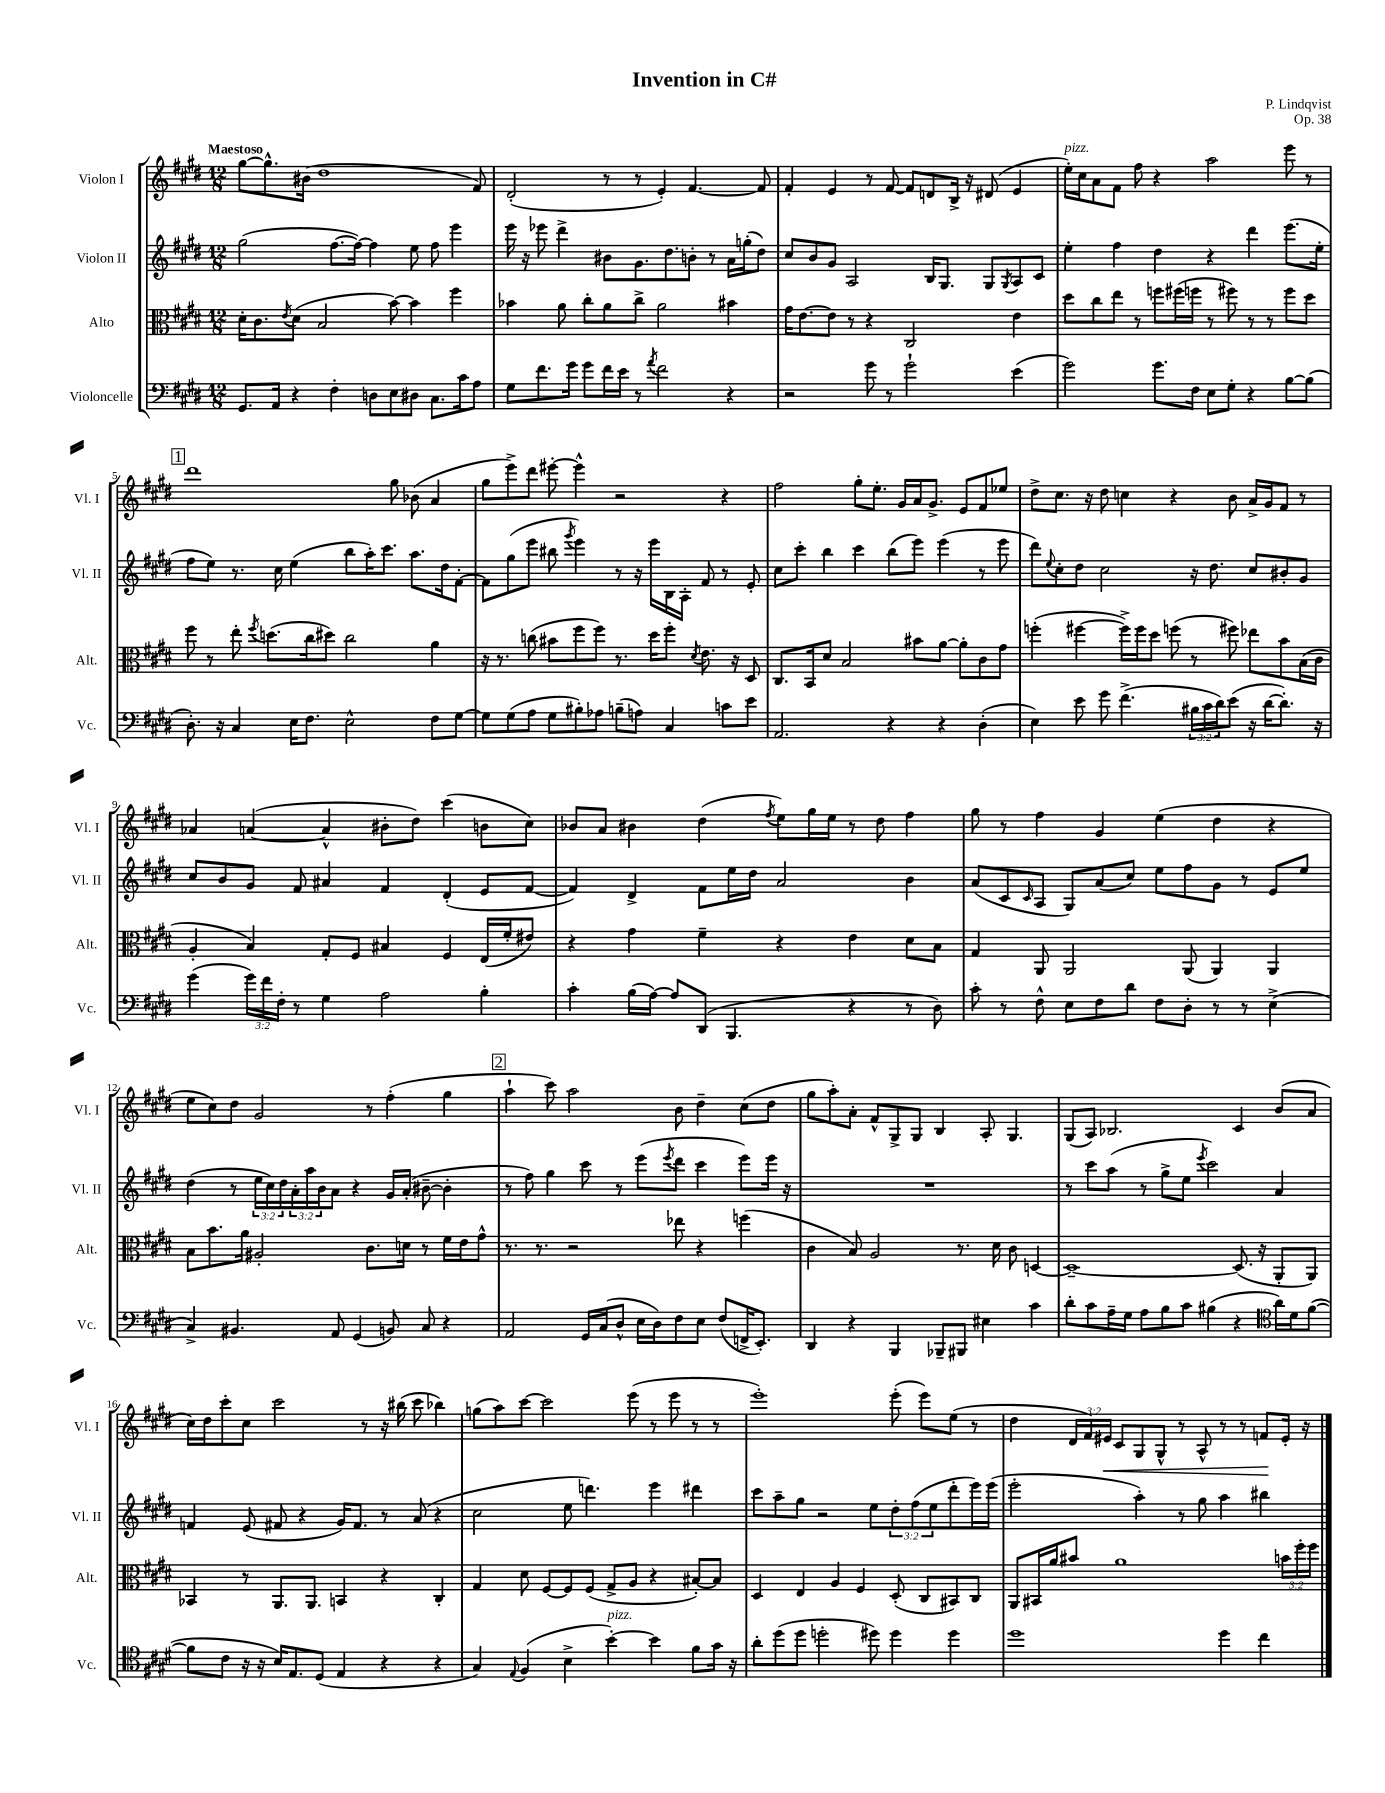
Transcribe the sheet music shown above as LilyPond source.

\header { title = "Invention in C#" composer = "P. Lindqvist" opus = "Op. 38" }
<<
\new StaffGroup <<
\new Staff = "s0" \with { instrumentName = "Violon I" shortInstrumentName = "Vl. I" } {
    \clef treble \key e \major \numericTimeSignature \time 12/8 \override Staff.TupletNumber.text = #tuplet-number::calc-fraction-text \tempo "Maestoso"
    gis''8~ gis''8.-^ bis'16( dis''1 fis'8) |
    dis'2-.( r8 r8 e'4-.) fis'4.~ fis'8 |
    fis'4-. e'4 r8 fis'8~ fis'8 d'8 b16-> r16 dis'8( e'4 |
    e''16-.^\markup { \italic "pizz." }) cis''16 a'8 fis'8 fis''8 r4 a''2 e'''8 r8 |
    \mark \markup { \box "1" } dis'''1 gis''8 bes'8( a'4 |
    gis''8 e'''8->) dis'''8 eis'''8~-. eis'''4-^ r2 r4 |
    fis''2 gis''8-. e''8.-. gis'16 a'16 gis'8.-> e'8 fis'8 ees''8 |
    dis''8-> cis''8. r16 dis''8 c''4 r4 b'8 a'16-> gis'16 fis'8 r8 |
    aes'4 a'4~( a'4-^ bis'8-. dis''8) cis'''4( b'8 cis''8) |
    bes'8 a'8 bis'4 dis''4( \acciaccatura { fis''8 } e''8) gis''16 e''16 r8 dis''8 fis''4 |
    gis''8 r8 fis''4 gis'4 e''4( dis''4 r4 |
    e''8 cis''8) dis''8 gis'2 r8 fis''4-.( gis''4 |
    \mark \markup { \box "2" } a''4-! cis'''8) a''2 b'8 dis''4-- cis''8( dis''8 |
    gis''8 a''8-.) a'8-. fis'8-^ gis8-> gis8 b4 a8-. gis4. |
    gis8( a8) bes2. cis'4 b'8( a'8 |
    cis''16) dis''16 cis'''8-. cis''8 cis'''2 r8 r16 bis''16( cis'''8 bes''4) |
    g''8( a''8) cis'''8~ cis'''2 e'''8( r8 e'''8 r8 r8 |
    e'''1-.) e'''8-.( e'''8) e''8( r8 |
    dis''4 \tuplet 3/2 { dis'16 fis'16) eis'16\< } cis'8 gis8 gis8-^ r8 a8-^ r8 r8 f'8\! eis'16-. r16 \bar "|." |
}
\new Staff = "s1" \with { instrumentName = "Violon II" shortInstrumentName = "Vl. II" } {
    \clef treble \key e \major \numericTimeSignature \time 12/8 \override Staff.TupletNumber.text = #tuplet-number::calc-fraction-text
    gis''2( fis''8.~ fis''16~) fis''4 e''8 fis''8 e'''4 |
    e'''16 r16 ees'''8 dis'''4-> bis'8 gis'8. dis''8. b'8-. r8 a'16 g''16-.( dis''8) |
    cis''8 b'8 gis'8 a2 b16 gis8. gis8 \acciaccatura { gis8 } a8 cis'8 |
    e''4-. fis''4 dis''4 r4 dis'''4 e'''8.( e''16-. |
    \mark \markup { \box "1" } fis''8 e''8) r8. cis''16 e''4( b''8 a''16-.) cis'''8. a''8. dis''16 fis'8~-. |
    fis'8 gis''8( e'''8 bis''8 \acciaccatura { gis'''8 } e'''4) r8 r16 e'''16 b16 a16-. fis'8 r8 e'8-. |
    cis''8 cis'''8-. b''4 cis'''4 b''8( e'''8) e'''4( r8 e'''8 |
    dis'''8) \appoggiatura { e''8 } cis''8-. dis''8 cis''2 r16 dis''8. cis''8 bis'8-. gis'8 |
    cis''8 b'8 gis'8 fis'8 ais'4 fis'4 dis'4-.( e'8 fis'8~ |
    fis'4) dis'4-> fis'8 e''16 dis''16 a'2 b'4 |
    a'8( cis'8 \grace { cis'16 } a8 gis8) a'8( cis''8) e''8 fis''8 gis'8 r8 e'8 e''8 |
    dis''4( r8 \tuplet 3/2 { e''16 cis''16) dis''16 } \tuplet 3/2 { a'16-. a''16 b'16 } a'8 r4 gis'16 a'16-.( bis'8~-- bis'4-. |
    \mark \markup { \box "2" } r8 fis''8) gis''4 cis'''8 r8 e'''8( \acciaccatura { e'''8 } dis'''8 cis'''4 e'''8) e'''16 r16 |
    R1. |
    r8 cis'''8 a''8( r8 gis''8-> e''8 \acciaccatura { e'''8 } cis'''2) a'4 |
    f'4 e'8( fis'8 r4 gis'16) fis'8. r8 a'8( r4 |
    cis''2 e''8 d'''4.) e'''4 dis'''4 |
    cis'''8 a''8-- gis''8 r2 e''8 \tuplet 3/2 { dis''8-. fis''8( e''8 } dis'''8-. e'''16) e'''16( |
    e'''2-. a''4-.) r8 gis''8 a''4 bis''4 \bar "|." |
}
\new Staff = "s2" \with { instrumentName = "Alto" shortInstrumentName = "Alt." } {
    \clef alto \key e \major \numericTimeSignature \time 12/8 \override Staff.TupletNumber.text = #tuplet-number::calc-fraction-text
    dis'16-. cis'8. \acciaccatura { e'8 } dis'8( b2 b'8~) b'4 fis''4 |
    bes'4 a'8 cis''8-. a'8 cis''8-> a'2 bis'4 |
    gis'16 e'8.~ e'8 r8 r4 cis2 e'4 |
    dis''8 cis''8 e''8 r8 f''8 fis''16( f''16 r8 fis''8) r8 r8 fis''8 dis''8 |
    \mark \markup { \box "1" } fis''8 r8 e''8-. \acciaccatura { fis''8 } d''8.( cis''16 dis''8) cis''2 a'4 |
    r16 r8. c''8( bis'8 fis''8 fis''8) r8. dis''16 fis''8-. \acciaccatura { dis'8 } e'8. r16 dis8 |
    cis8. b,16 dis'8 b2 bis'8 a'8~ a'8-. cis'8 gis'8 |
    f''4-.( fis''4~ fis''16->) fis''16 dis''8 f''8( r8 fis''8) ees''8 b'8 b16( cis'16 |
    a4-. b4) gis8-. fis8 bis4 fis4 e16( fis'16-. eis'8) |
    r4 gis'4 fis'4-- r4 e'4 dis'8 b8 |
    gis4 a,8 a,2 a,8( a,4) a,4 |
    b8 b'8. a'16 ais2-. cis'8. d'16 r8 fis'16 e'16 gis'8-^ |
    \mark \markup { \box "2" } r8. r8. r2 ees''8 r4 f''4( |
    cis'4 b8) a2 r8. dis'16 cis'8 d4~ |
    d1~-- d8.( r16 a,8-. a,8) |
    bes,4 r8 a,8. a,8. b,4 r4 cis4-. |
    gis4 dis'8 fis8~ fis8 fis8( gis8-> a8 r4 bis8~-.) bis8 |
    dis4 e4 a4 fis4 dis8-.( cis8 bis,8) cis8 |
    a,8 bis,16 a'16 bis'8 a'1 \tuplet 3/2 { b'16 fis''16-. fis''16 } \bar "|." |
}
\new Staff = "s3" \with { instrumentName = "Violoncelle" shortInstrumentName = "Vc." } {
    \clef bass \key e \major \numericTimeSignature \time 12/8 \override Staff.TupletNumber.text = #tuplet-number::calc-fraction-text
    gis,8. a,16 r4 fis4-. d8 e8 dis8 cis8. cis'16 a8 |
    gis8 fis'8. gis'16 gis'8 fis'16 e'16 r8 \acciaccatura { a'8 } fis'2 r4 |
    r2 gis'8 r8 gis'2-! e'4( |
    gis'2) gis'8. fis16 e8 gis8-. r4 b8~ b8( |
    \mark \markup { \box "1" } dis8.-.) r16 cis4 e16 fis8. e2-^ fis8 gis8~ |
    gis8 gis8( a8 gis8 bis8-.) aes8 b8--( a8) cis4 c'8 e'8 |
    a,2. r4 r4 dis4-.( |
    e4) e'8 gis'8 fis'4.->( \tuplet 3/2 { bis16 cis'16 dis'16) } e'8( r16 dis'16~ dis'8.-.) r16 |
    gis'4( \tuplet 3/2 { gis'16) fis'16 fis16-. } r8 gis4 a2 b4-. |
    cis'4-. b16( a16~) a8 dis,8( b,,4. r4 r8 dis8) |
    cis'8-. r8 fis8-^ e8 fis8 dis'8 fis8 dis8-. r8 r8 e4->( |
    cis4->) bis,4. a,8 gis,4( b,8) cis8 r4 |
    \mark \markup { \box "2" } a,2 gis,16 cis16( dis8-^ e16 dis16) fis8 e8 fis8( f,16-> e,8.-.) |
    dis,4 r4 b,,4 bes,,8-- bis,,8 eis4 cis'4 |
    dis'8-. cis'8 a16-- gis16 a8 b8 cis'8 bis4( r4 \clef tenor a'16) dis'16 fis'8~( |
    fis'8 cis'8 r16 r16 b16) e8. dis8( e4 r4 r4 |
    gis4) \appoggiatura { e8 } fis4( b4-> b'4~-.^\markup { \italic "pizz." }) b'4 fis'8 gis'16 r16 |
    a'8-. dis''8( dis''8 d''2-. dis''8) dis''4 dis''4 |
    dis''1 dis''4 cis''4 \bar "|." |
}
>>
>>
